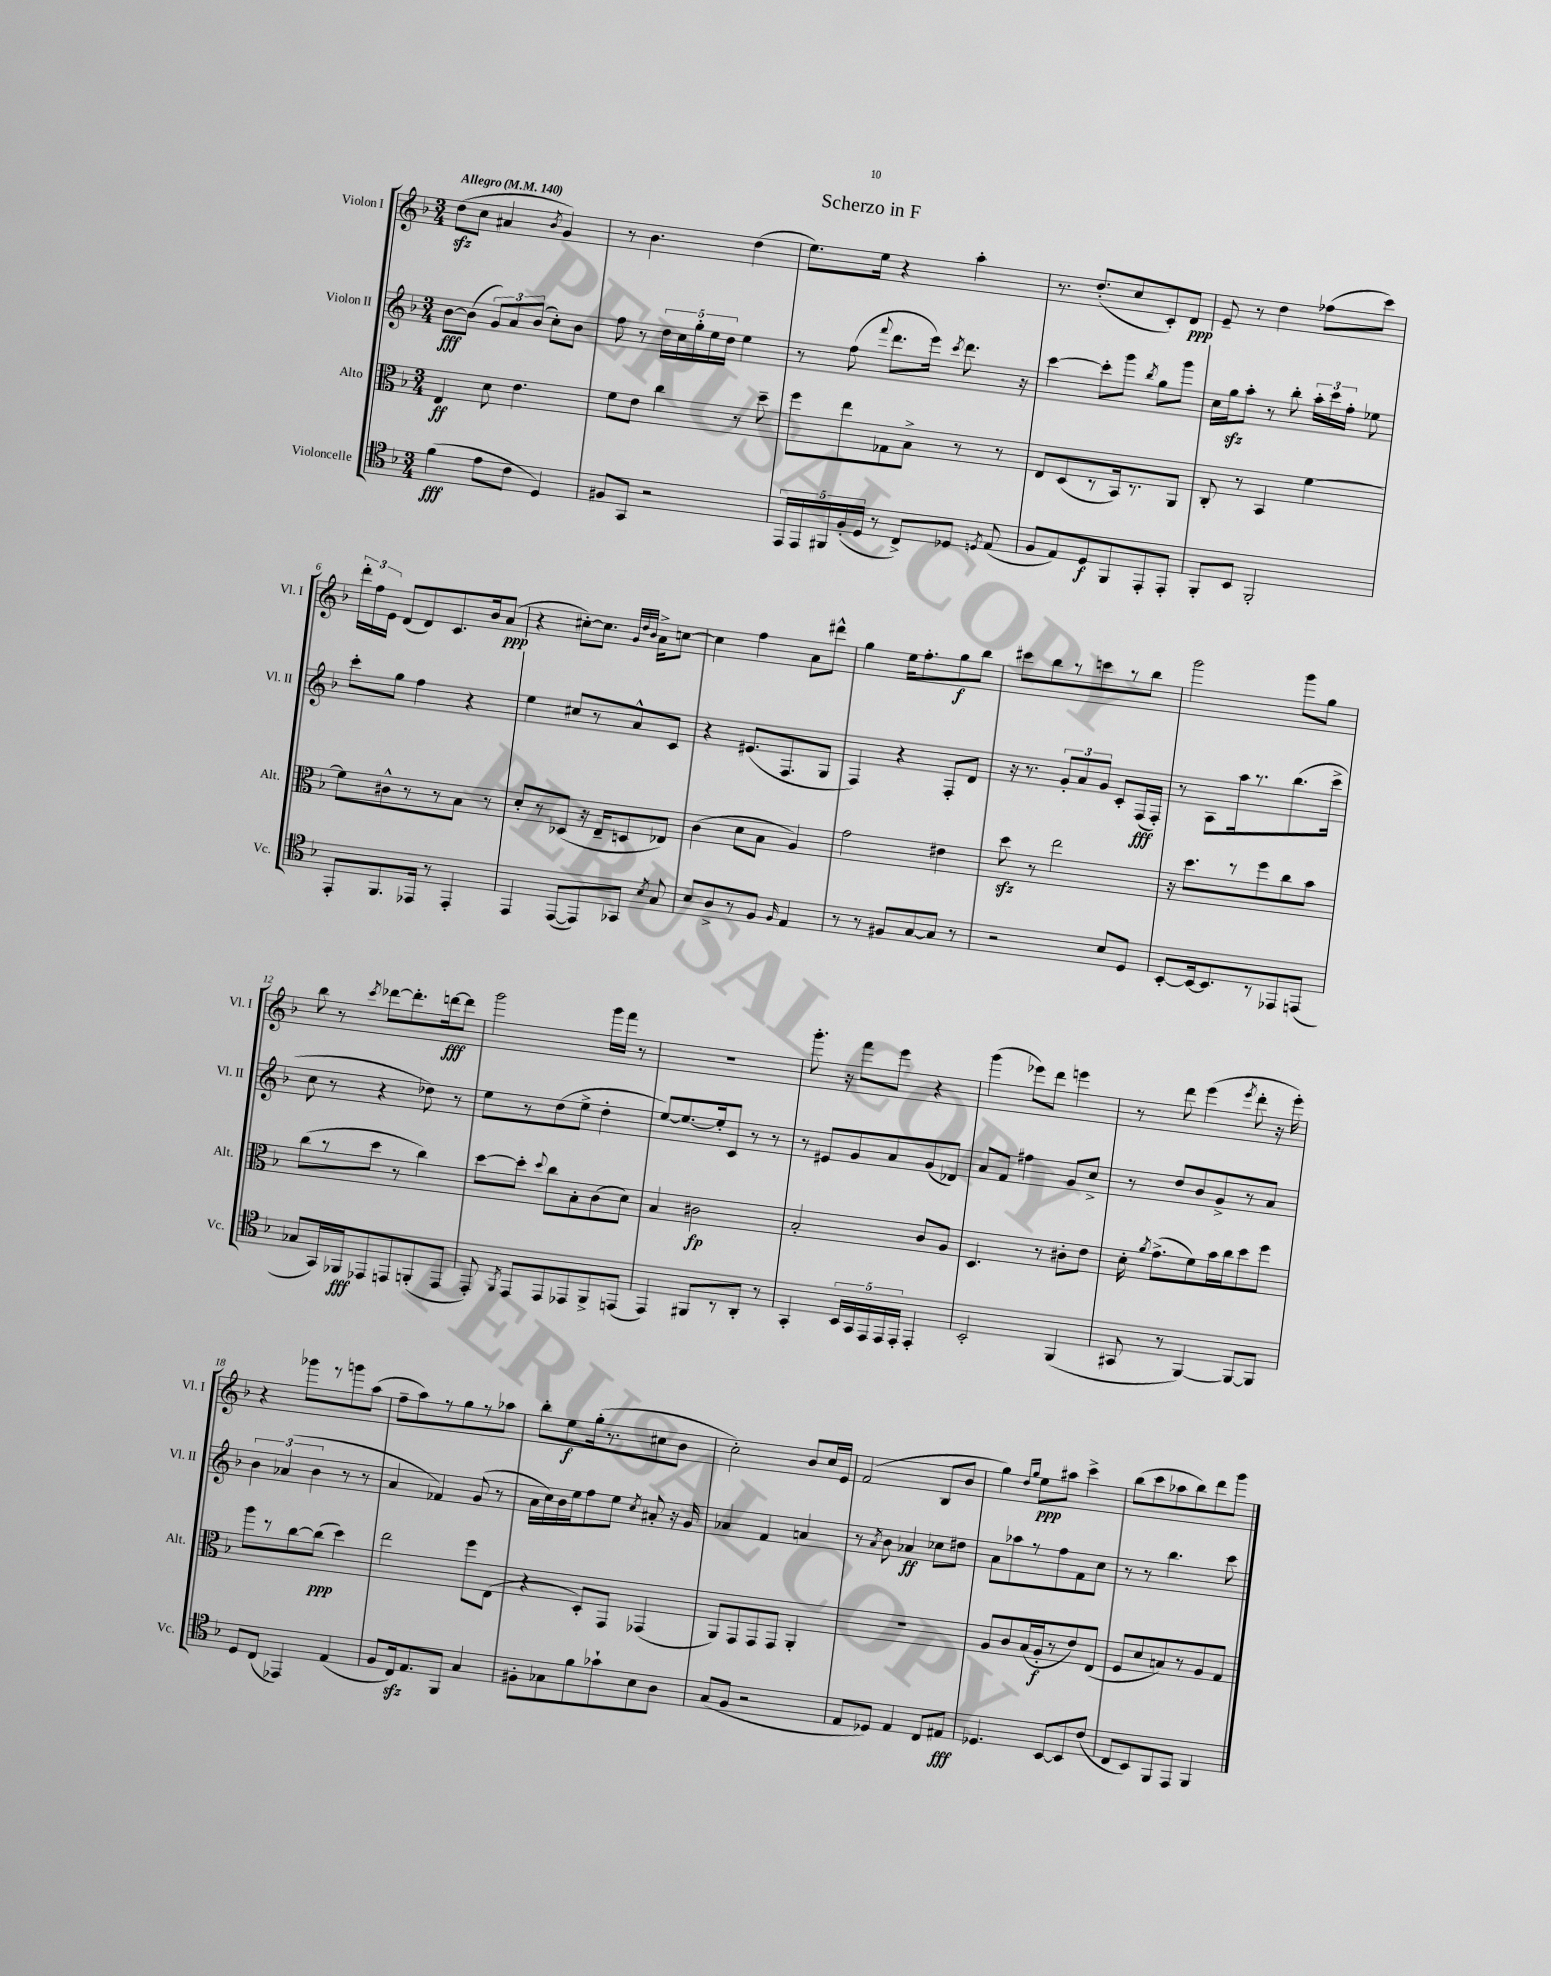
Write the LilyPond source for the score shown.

\header { title = "Scherzo in F" }
<<
\new StaffGroup <<
\new Staff = "s0" \with { instrumentName = "Violon I" shortInstrumentName = "Vl. I" } {
    \clef treble \key f \major \numericTimeSignature \time 3/4 \tempo "Allegro" 4 = 140
    \autoBeamOff d''8[\sfz( c''8] ais'4 \acciaccatura { bes'8 } g'4) |
    r8 bes'4. d''4( |
    e''8.[) e''16] r4 a''4-. |
    r8. d''8.[-.( c''8 c'8-.) d'8]\ppp |
    e'8-- r8 d''4 fes''8[( c'''8]) |
    \tuplet 3/2 { d'''16[-. f''16 e'16] } d'8[( d'8) c'8. bes'16 a'8]\ppp( |
    r4 cis''8[~-.) cis''8.] \grace { g'32[ d''32 bes'32] } a'16[-> c''8]~ |
    c''4 f''4 a'8[ dis'''8]-^ |
    g''4 e''16[ f''8.-. g''8\f bes''8] |
    cis'''8[ bes''8 r8 c'''8 r8 bes''8] |
    g'''2 g'''8[ g''8] |
    bes''8 r8 \acciaccatura { c'''8 } des'''8[~ des'''8.-. d'''16~\fff d'''8] |
    g'''2 g'''16[ f'''16] r8 |
    R2. |
    g'''8.-. r16 f'''8[ e'''8] r4 |
    g'''4( ees'''8[) d'''8] e'''4 |
    r8 d'''8 e'''4( \acciaccatura { e'''8 } d'''8-. r16 e'''16-.) |
    r4 ges'''8[ r8 g'''8 a''8]( |
    f''8[-- a''8) r8 g''8 r8 aes''8] |
    bes''8[-. e''8\f g''16-.( r8. cis''8 bes'8] |
    c''2-.) bes'8[ c''16 e'16] |
    f'2( bes8[ bes'8] |
    g''4) \grace { d''16[ g''16] } e''8[\ppp ais''8] c'''4-> |
    bes''8[( c'''8 aes''8 bes''8) d'''8 g'''8] \bar "|." |
}
\new Staff = "s1" \with { instrumentName = "Violon II" shortInstrumentName = "Vl. II" } {
    \clef treble \key f \major \numericTimeSignature \time 3/4
    \autoBeamOff bes'8[~\fff bes'8]( \tuplet 3/2 { g'8[) a'8 bes'8]( } c''8[-.) bes'8] |
    f''8 r8 \tuplet 5/4 { d''16[ c''16 g''16-. e''16 d''16] } e''4 |
    r8 f''8( \appoggiatura { f'''8 } d'''8.[ e'''16]) \acciaccatura { c'''8 } d'''8. r16 |
    c'''4~ c'''8[-. g'''8] \acciaccatura { bes''8 } g''8[ g'''8] |
    c''16[ g''16\sfz a''8]-. r8 bes''8-. \tuplet 3/2 { a''16[-. c'''16 f''16]-. } ees''8 |
    c'''8[-. g''8] f''4 r4 |
    e''4 cis''8[ r8 a'8-^ c'8] |
    r4 eis'8.[( f8. g8] |
    f4) r4 f8[-. d'8] |
    r16 r8. \tuplet 3/2 { g'8[-. a'8 g'8] } c'8[-. f16\fff( f16]-.) |
    r8 a8[ a''16 r8. bes''8.( c'''16]-> |
    c''8 r8 r4 des''8) r8 |
    e''8[ r8 d''8( e''8]-> d''4-. |
    e''8[~) e''8.~ e''16-. c'8] r8 r8 |
    r8 eis'8[ g'8 a'8 g'8( des'8]) |
    a'8[ f'8] fis''4 g'8[ c''8]-> |
    r8 d''8[ bes'8 g'8-> r8 a'8] |
    \tuplet 3/2 { bes'4 aes'4( bes'4 } r8 r8 |
    a'4 fes'4) g'8( r8 |
    a'16[ c''16) bes'16 e''16 f''8 e''8] \acciaccatura { c''8 } ais'8-. r16 g'16 |
    aes'4 f'4 a'4 |
    r8 \acciaccatura { a'8 } bes'8 aes'4\ff ces''8[ dis''8] |
    a'8[ aes''8 r8 f''8 f'8 c''8] |
    r8 r8 bes''4. c'''8 \bar "|." |
}
\new Staff = "s2" \with { instrumentName = "Alto" shortInstrumentName = "Alt." } {
    \clef alto \key f \major \numericTimeSignature \time 3/4
    \autoBeamOff e4\ff d'8 e'4. |
    f'8[ e'8] c''4 r8 d''8-- |
    f''8[ e''8 ges8 bes8]-> r8 r8 |
    e8[ d8( r8 bes,16) r8. a,8] |
    c8-. r8 bes,4 f'4~ |
    f'8[ cis'8-^ r8 r8 bes8] r8 |
    d'8[-. r8 des8]( r16 e16[-- d8 ees8]) |
    c'4( d'8[ bes8] a4) |
    g'2 eis'4 |
    d''8\sfz r8 e''2 |
    r16 d''8.[ r8 f''8 c''8 bes'8] |
    c''8[( r8 d''8] r8 c''4) |
    d''8[~ d''8]-. \appoggiatura { d''8 } c''8[ bes8-. c'8( d'8]) |
    bes4 cis'2\fp |
    bes2-. c'8[ a8] |
    d4. r8 cis'8[-. e'8] |
    d'16-. \acciaccatura { a'8 } g'8.[->( f'8) bes'16 c''16 d''8 f''8] |
    a''8[ r8 c''8~ c''8]\ppp( d''4) |
    e''2 f''8[ e8]( |
    r4 d8[-.) g,8] ges,4( |
    a,8[) g,8 g,8 g,8] a,4-. |
    R2. |
    a8[ c'8 bes16( a16-.\f r8 e'8) e8]( |
    f8[ d'8 b8) r8 a8 g8] \bar "|." |
}
\new Staff = "s3" \with { instrumentName = "Violoncelle" shortInstrumentName = "Vc." } {
    \clef tenor \key f \major \numericTimeSignature \time 3/4
    \autoBeamOff f'4\fff( e'8[ c'8] d4) |
    fis8[ g,8] r2 |
    \tuplet 5/4 { e,16[ e,16 fis,16 f16-.( d16] } r8 c8[->) des8] \acciaccatura { d8 } e8( |
    f8[ e8) d8\f f,8 e,8-. e,8]-. |
    f,8[-. bes,8] f,2-. |
    e,8[-. f,8. ees,16] r8 ees,4-. |
    e,4 e,8[~( e,8) ges,8] \acciaccatura { bes8 } g8 |
    bes8[ a8-> r8 f8] \grace { f16 } e4 |
    r8 r8 fis8[ g8~ g8] r8 |
    r2 bes8[ d8] |
    bes,8[~-. bes,16~ bes,8. r8 ees,8 e,8]( |
    ges8[ g,16) fes,16\fff ees,8 e,8 f,8-.( e,8] |
    e,8-.) \acciaccatura { f,8 } e,8[ e,8 ees,8 f,8-> e,8]( |
    e,4) fis,8[ r8 a,8]-. r8 |
    g,4-. \tuplet 5/4 { bes,16[ g,16 e,16 e,16 e,16]-. } e,4-. |
    bes,2-. f,4( |
    gis,8 r8 f,4~) f,8[~ f,8] |
    d8[ c8]( ees,4) e4( |
    f8[ c16\sfz) e8. f,8] g4 |
    fis8[-. ges8 f'8 ges'8-! bes8 a8] |
    g8[( f8] r2 |
    e8[ des8]) e4 c8[ eis8]\fff |
    des4. bes,8[~ bes,8 c'8]( |
    c8[ bes,8) f,8 e,8] f,4 \bar "|." |
}
>>
>>
